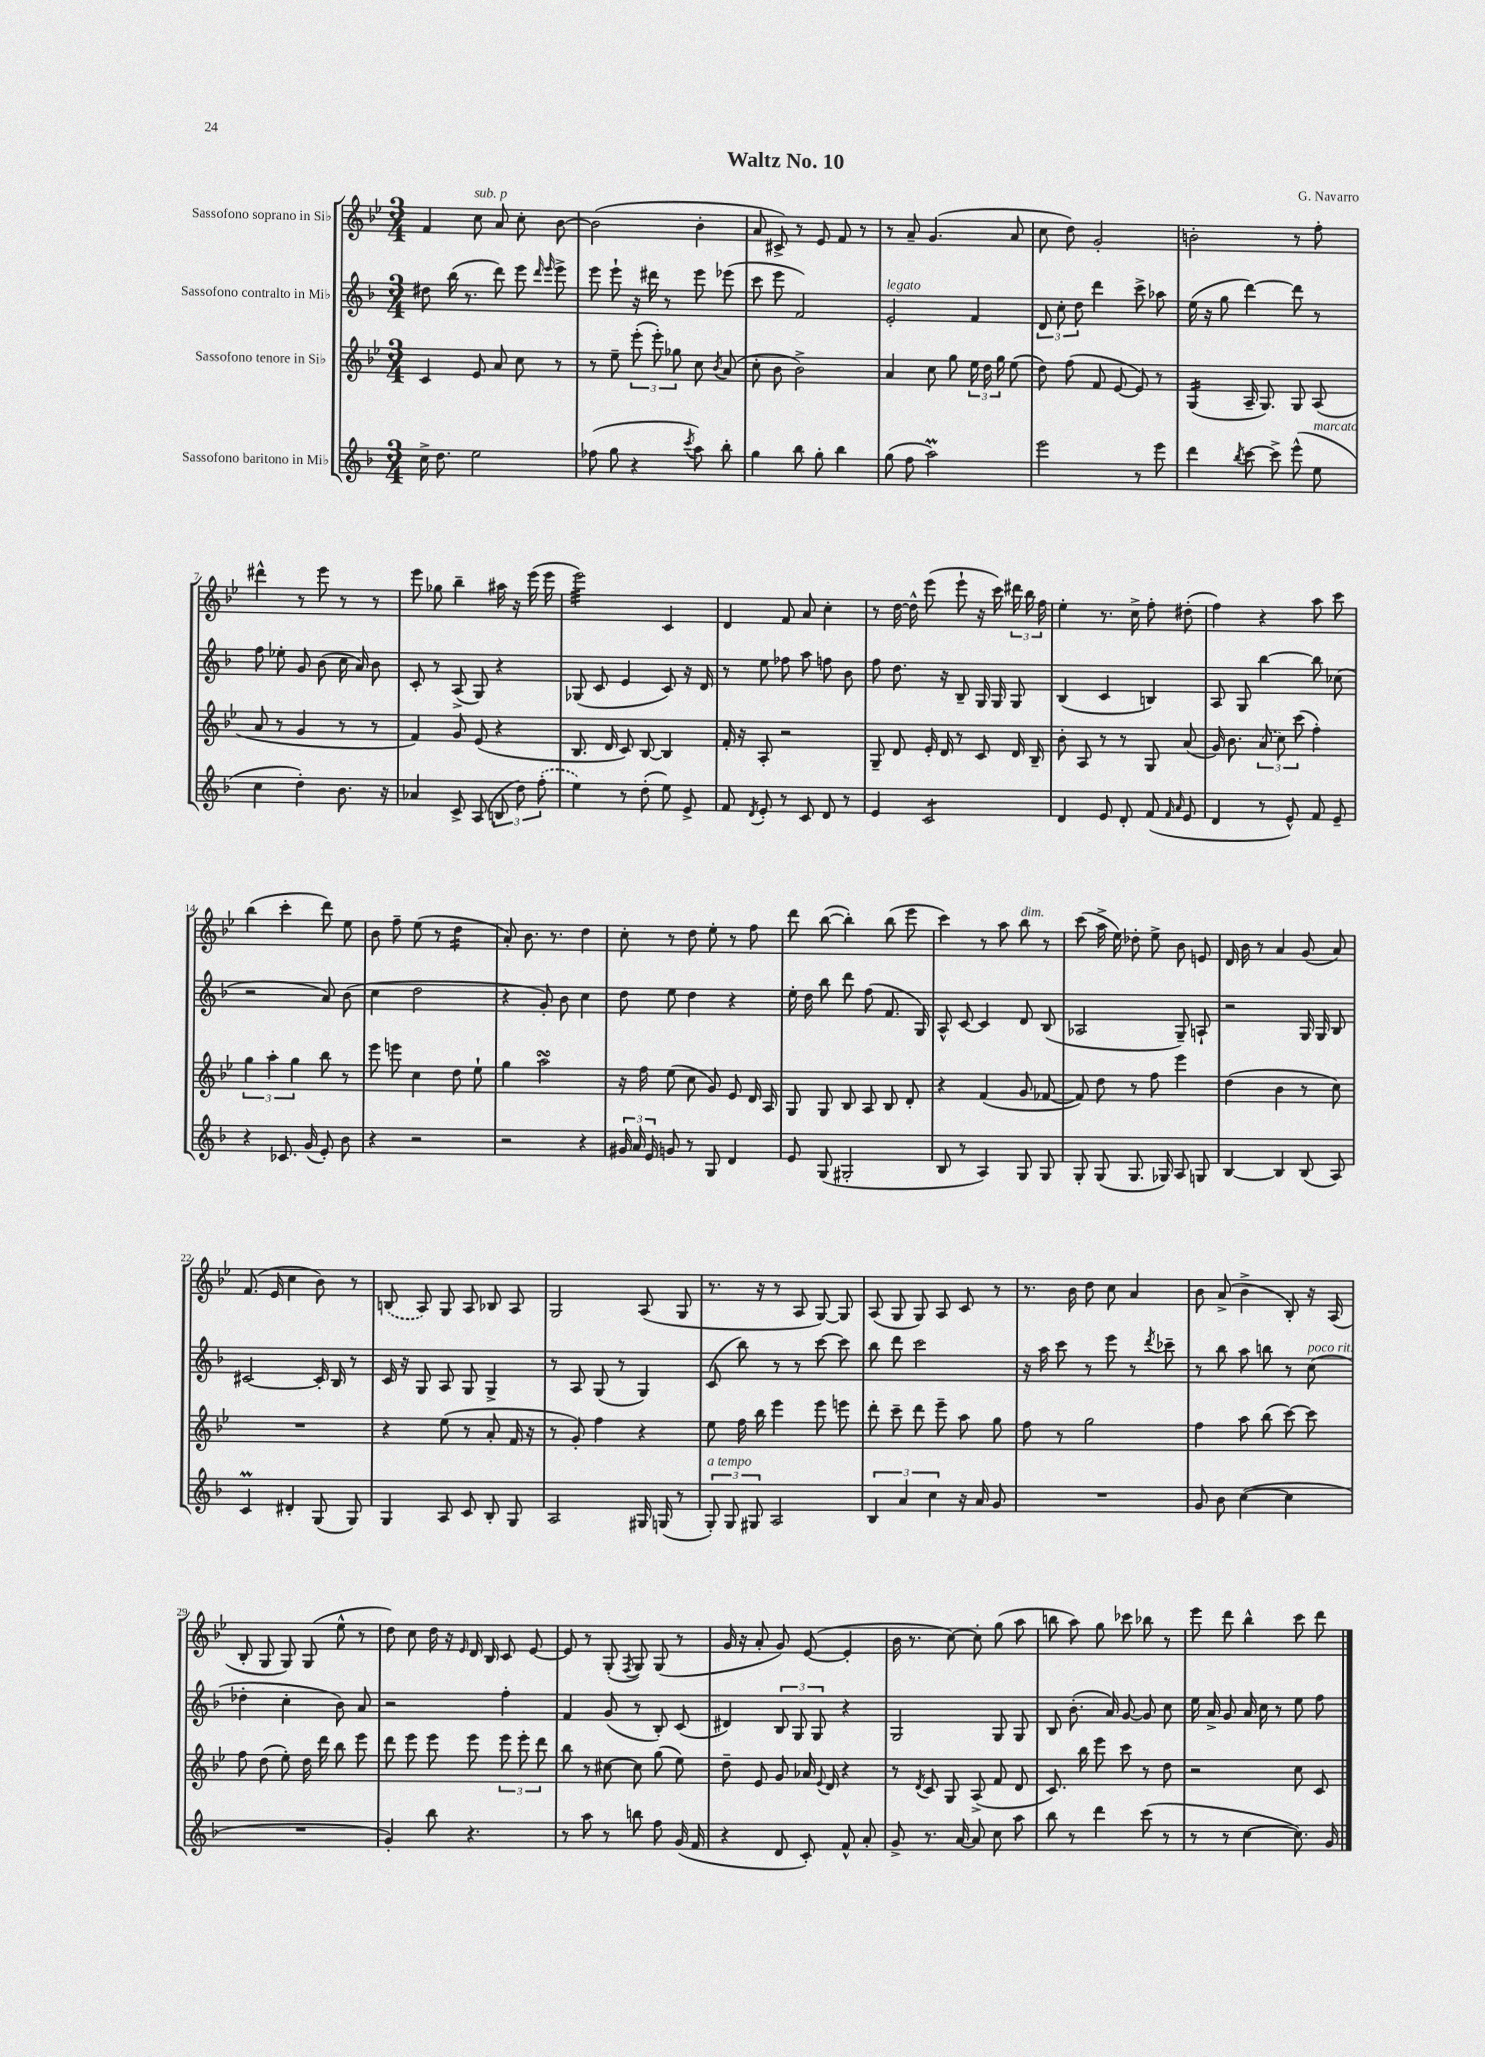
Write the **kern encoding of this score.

**kern	**kern	**kern	**kern
*staff4	*staff3	*staff2	*staff1
*clefG2	*clefG2	*clefG2	*clefG2
*k[b-]	*k[b-e-]	*k[b-]	*k[b-e-]
*M3/4	*M3/4	*M3/4	*M3/4
16cc^\	4c/	8dd#\	4f/
8.dd\	.	.	.
.	.	(16bb-\	.
.	.	8.r	.
2ee\	8e-/	.	8cc\
.	8a/	8ddd\)	8a/
.	8cc\	8eee\	8cc'\
.	.	16qqddd/	.
.	.	16qqeee/	.
.	8r	8eee^\	[8b-\
=	=	=	=
(8ff-\	8r	8eee\	(2b-\]
8gg\	8ee-~\	8eee`\	.
4r	(12eee-'\	16r	.
.	.	16ddd#\	.
.	12eee-'\)	.	.
.	.	8r	.
.	12gg-\	.	.
8qccc/	.	.	.
8aa\)	8cc\	8eee\	4b-'\
.	8qb-/	.	.
8bb-'\	(8a/	(8eee-\	.
=	=	=	=
4gg\	8cc'\	8ccc\	8a/
.	8b-\	8eee\	8c#^/)
8bb-\	2b-^\)	2f/)	8r
8gg'\	.	.	8e-/
4bb-\	.	.	8f/
.	.	.	8r
=	=	=	=
(8gg\	4a/	2e'/	8r
8ff\	.	.	8a~/
2aa\)	8cc\	.	(4.g/
.	8gg\	.	.
.	24ee-\	4f/	.
.	24dd\	.	.
.	24gg\	.	.
.	(8ee-\	.	8a/
=	=	=	=
2eee\	8dd\)	12d/	8cc\
.	.	12cc'\	.
.	(8ff\	.	8dd\)
.	.	12dd\	.
.	8f/	4ddd\	2g'/
.	[8e-/	.	.
8r	8e-/])	8ccc^\	.
8eee\	8r	8aa-\	.
=	=	=	=
4ddd\	(4G/	(16ee\	2b'\
.	.	16r	.
.	.	8gg\	.
8qbb-/	.	.	.
[8ccc\	16A~/	[4ddd\)	.
.	8.G/)	.	.
8ccc^\]	.	.	.
(8eee^^\	8G/	8ddd\]	8r
8ee\	(8A/	8r	8ff'\
=	=	=	=
4cc\	8a/	8ff\	4ddd#^^\
.	8r	8ee-'\	.
4dd'\)	4g/	8g/	8r
.	.	(8b-\	8eee-\
8.b-\	8r	16cc\	8r
.	.	16a/)	.
.	8r	8b-\	8r
16r	.	.	.
=	=	=	=
4a-/	4f/)	8c'/	8eee-\
.	.	8r	8gg-\
8c^/	8g/	(8A^/	4bb-~\
(8A/	(8e-/	8G/)	.
12B/	4r	4r	16aa#\
.	.	.	16r
12dd\)	.	.	.
.	.	.	(16eee-\
(12ff'\	.	.	.
.	.	.	16eee-\
=	=	=	=
4ee\)	8.B-/	(8G-/	2eee-\)
.	.	8c/	.
.	16d/	.	.
8r	8c/)	4e/	.
(8dd'\	[8B-/	.	.
8ee\)	4B-/]	8c/)	4c/
8e^/	.	16r	.
.	.	16d/	.
=	=	=	=
8f/	16f'/	8r	4d/
.	16r	.	.
8qd/	.	.	.
8e'/	8A'/	8ee\	.
8r	2r	8ff-\	8f/
8c/	.	8aa\	8a/
8d/	.	8ff\	4cc'\
8r	.	8b-\	.
=	=	=	=
4e/	8G~/	8ff\	8r
.	8d/	8.dd\	[16dd\
.	.	.	16dd^^\]
2c/	16e-'/	.	(8eee-\
.	16d/	16r	.
.	8r	8B-~/	8eee-`\
.	8c/	16G/	16r
.	.	16G/	16ccc\)
.	16d/	8G/	24ddd#\
.	.	.	24bb-\
.	16B-~/	.	.
.	.	.	24ff\
=	=	=	=
4d/	8b-'\	(4B-/	4ee-'\
.	8A/	.	.
8e/	8r	4c/	8.r
8d'/	8r	.	.
.	.	.	16cc^\
(8f/	8G/	4B/)	8ff'\
16qqf/	.	.	.
16qqa/	.	.	.
8e/	(8a/	.	(8dd#'\
=	=	=	=
4d/	16g/)	8A/	4ff\)
.	8.b-\	.	.
.	.	8G/	.
8r	(12a/	[4bb-\	4r
.	12cc\)	.	.
8e^^/)	.	.	.
.	(12ccc\	.	.
8f/	4ff'\)	8bb-\]	8aa\
8e~/	.	(8cc-\	8ccc\
=	=	=	=
4r	6gg\	2r	(4bb-\
.	6aa'\	.	.
8.c-/	.	.	4ccc'\
.	6gg\	.	.
(16g/	.	.	.
8e'/)	8bb-\	8a/)	8ddd\)
8b-\	8r	(8b-\	8ee-\
=	=	=	=
4r	8eee-\	4cc\	8b-\
.	8eee\	.	8ff~\
2r	4cc\	2dd\	(8ee-\
.	.	.	8r
.	8dd\	.	4dd\
.	8ee-`\	.	.
=	=	=	=
2r	4gg\	4r	8a'/)
.	.	.	8.b-\
.	2aa\	8g'/)	.
.	.	.	8.r
.	.	8b-\	.
4r	.	4cc\	4dd\
=	=	=	=
24g#/	16r	8dd\	8cc'\
24a/	.	.	.
.	16ff\	.	.
24e/	.	.	.
8g/	(8ee-\	8ee\	8r
8r	8cc\	4dd\	8dd\
8G/	8g/)	.	8ee-'\
4d/	8e-/	4r	8r
.	16d/	.	8ff\
.	16A/	.	.
=	=	=	=
8e/	8G/	16ee'\	8ddd\
.	.	16dd\	.
(8G/	8G/	8bb-\	([8bb-\
2G#'/	8B-/	8ddd\	4bb-'\])
.	8A/	(8ff\	.
.	8B-/	8.f/	(8bb-\
.	8d'/	.	8eee-\
.	.	16G/)	.
=	=	=	=
8B-/	4r	8A^^/	4ccc\)
8r	.	[8c/	.
4A/)	(4f/	4c/]	8r
.	.	.	8aa\
8G/	8g/	8d/	8bb-\
8G/	[8f-/	(8B-/	8r
=	=	=	=
8G'/	8f-/])	2A-/	(8ccc\
(8G/	8dd\	.	16aa^\
.	.	.	16ee-\)
8.G/	8r	.	8dd-'\
.	8ff\	.	8ee-^\
16G-/)	.	.	.
8A/	4eee-\	8G~/)	8b-\
8G/	.	8A`/	8e/
=	=	=	=
[4B-/	(4dd\	2r	16d/
.	.	.	16b-\
.	.	.	8r
4B-/]	4b-\	.	4a/
(8B-/	8r	16G/	(8g/
.	.	16G/	.
8A/)	8cc\)	8B-/	8a/)
=	=	=	=
4c/	2.r	[2c#/	(8.f/
.	.	.	16e-/
4d#'/	.	.	4cc\
(8G/	.	16c#'/]	8b-\)
.	.	16B-/	.
8G/)	.	8r	8r
=	=	=	=
4G/	4r	16c/	(8B/
.	.	16r	.
.	.	8G/	8A/)
8A/	(8ee-\	8A/	8G/
8c/	8r	8G/	8A/
8B-'/	8a'/	4G^/	8B-/
8G/	16f/	.	8A/
.	16r	.	.
=	=	=	=
2A/	8r	8r	2G/
.	8g'/)	8A/	.
.	4ff\	(8G/	.
.	.	8r	.
16G#/	4r	4G/)	(8A/
(16G/	.	.	.
8r	.	.	8G/
=	=	=	=
12G'/)	8ee-\	(8c/	8.r
12G/	.	.	.
.	16ff\	8bb-\)	.
12G#/	.	.	.
.	16bb-\	.	16r
2A/	4eee-\	8r	8r
.	.	8r	8A/
.	8eee-\	[8ccc\	[8G/)
.	8eee\	8ccc\]	8G/]
=	=	=	=
6B-/	8ddd'\	8bb-\	(8A/
.	8ccc~\	8ddd\	8G/
6a/	.	.	.
.	8ddd\	2ccc\	8G/)
6cc\	.	.	.
.	8eee-~\	.	8A/
16r	8aa\	.	8c/
16a/	.	.	.
8g/	8gg\	.	8r
=	=	=	=
2.r	8ff\	16r	8.r
.	.	16aa\	.
.	8r	8ccc\	.
.	.	.	16b-\
.	2gg\	8r	8dd\
.	.	8eee\	8cc\
.	.	8r	4a/
.	.	8qddd/	.
.	.	8ccc-~\	.
=	=	=	=
8g/	4ff\	8r	8b-\
8b-\	.	8bb-\	(8a^/
([4cc\	8aa\	8aa\	4b-^\
.	(8bb-\	8bb\	.
4cc\]	[8ccc\)	8r	8B-'/)
.	8ccc\]	(8cc\	16r
.	.	.	(16A/
=	=	=	=
2.r	8ff\	4dd-'\	8B-'/
.	(8dd\	.	8G/
.	8ee-'\)	4cc'\	8G/)
.	16dd\	.	(8G/
.	16ddd\	.	.
.	8bb-\	8b-\)	8ee-^^\
.	8eee-\	8a/	8r
=	=	=	=
4g'/)	8ddd\	2r	8dd\)
.	8eee-\	.	8cc\
8bb-\	8eee-\	.	16dd\
.	.	.	16r
.	.	.	16qqe-/
4.r	8eee-\	.	16d/
.	.	.	16B-/
.	12eee-\	4ff'\	8c/
.	12eee-'\	.	.
.	.	.	[8e-/
.	12ddd\	.	.
=	=	=	=
8r	8bb-\	4f/	8e-/]
8aa\	8r	.	8r
8r	[8cc#\	(8g/	(8G'/
.	.	.	8qF/
8bb\	8cc#\]	8r	8G/)
8ff\	(8gg\	8B-'/)	(8G/
(16g/	8ee-\)	(8c/	8r
16f/	.	.	.
=	=	=	=
4r	8dd~\	4d#/)	16g/
.	.	.	16r
.	8e-/	.	8a'/
8d/	8g/	12B-/	8g/)
.	.	12G/	.
8c'/)	16a-/	.	([8e-/
.	.	12G/	.
.	8qqe-/	.	.
.	16d/	.	.
8f^^/	4r	4r	4e-'/]
8a'/	.	.	.
=	=	=	=
8g^/	8r	2G/	16b-\
.	.	.	8.r
.	8qd/	.	.
8.r	8c/	.	.
.	8G/	.	[8cc\)
[16a/	.	.	.
8a/]	(8A^/	.	8cc'\]
8cc\	8f/	8G/	(8gg\
8aa\	8d/	8G/	8aa\
=	=	=	=
8bb-\	8.c/)	8B-/	8bb\
8r	.	(8.b-'\	8aa\)
.	16bb-\	.	.
4ddd\	8eee-\	.	8gg\
.	.	16a/)	.
.	8ccc\	[8g/	8ccc-\
(8ccc\	8r	8g/]	8bb-\
8r	8dd\	8cc\	8r
=	=	=	=
8r	2r	16ee\	8eee-\
.	.	16a^/	.
8r	.	8g/	8ddd\
[4cc\	.	16a/	4bb-^^\
.	.	16cc\	.
.	.	8r	.
8.cc\])	8cc\	8ee\	8ccc\
.	8c/	8ff\	8ddd\
16g/	.	.	.
==	==	==	==
*-	*-	*-	*-
